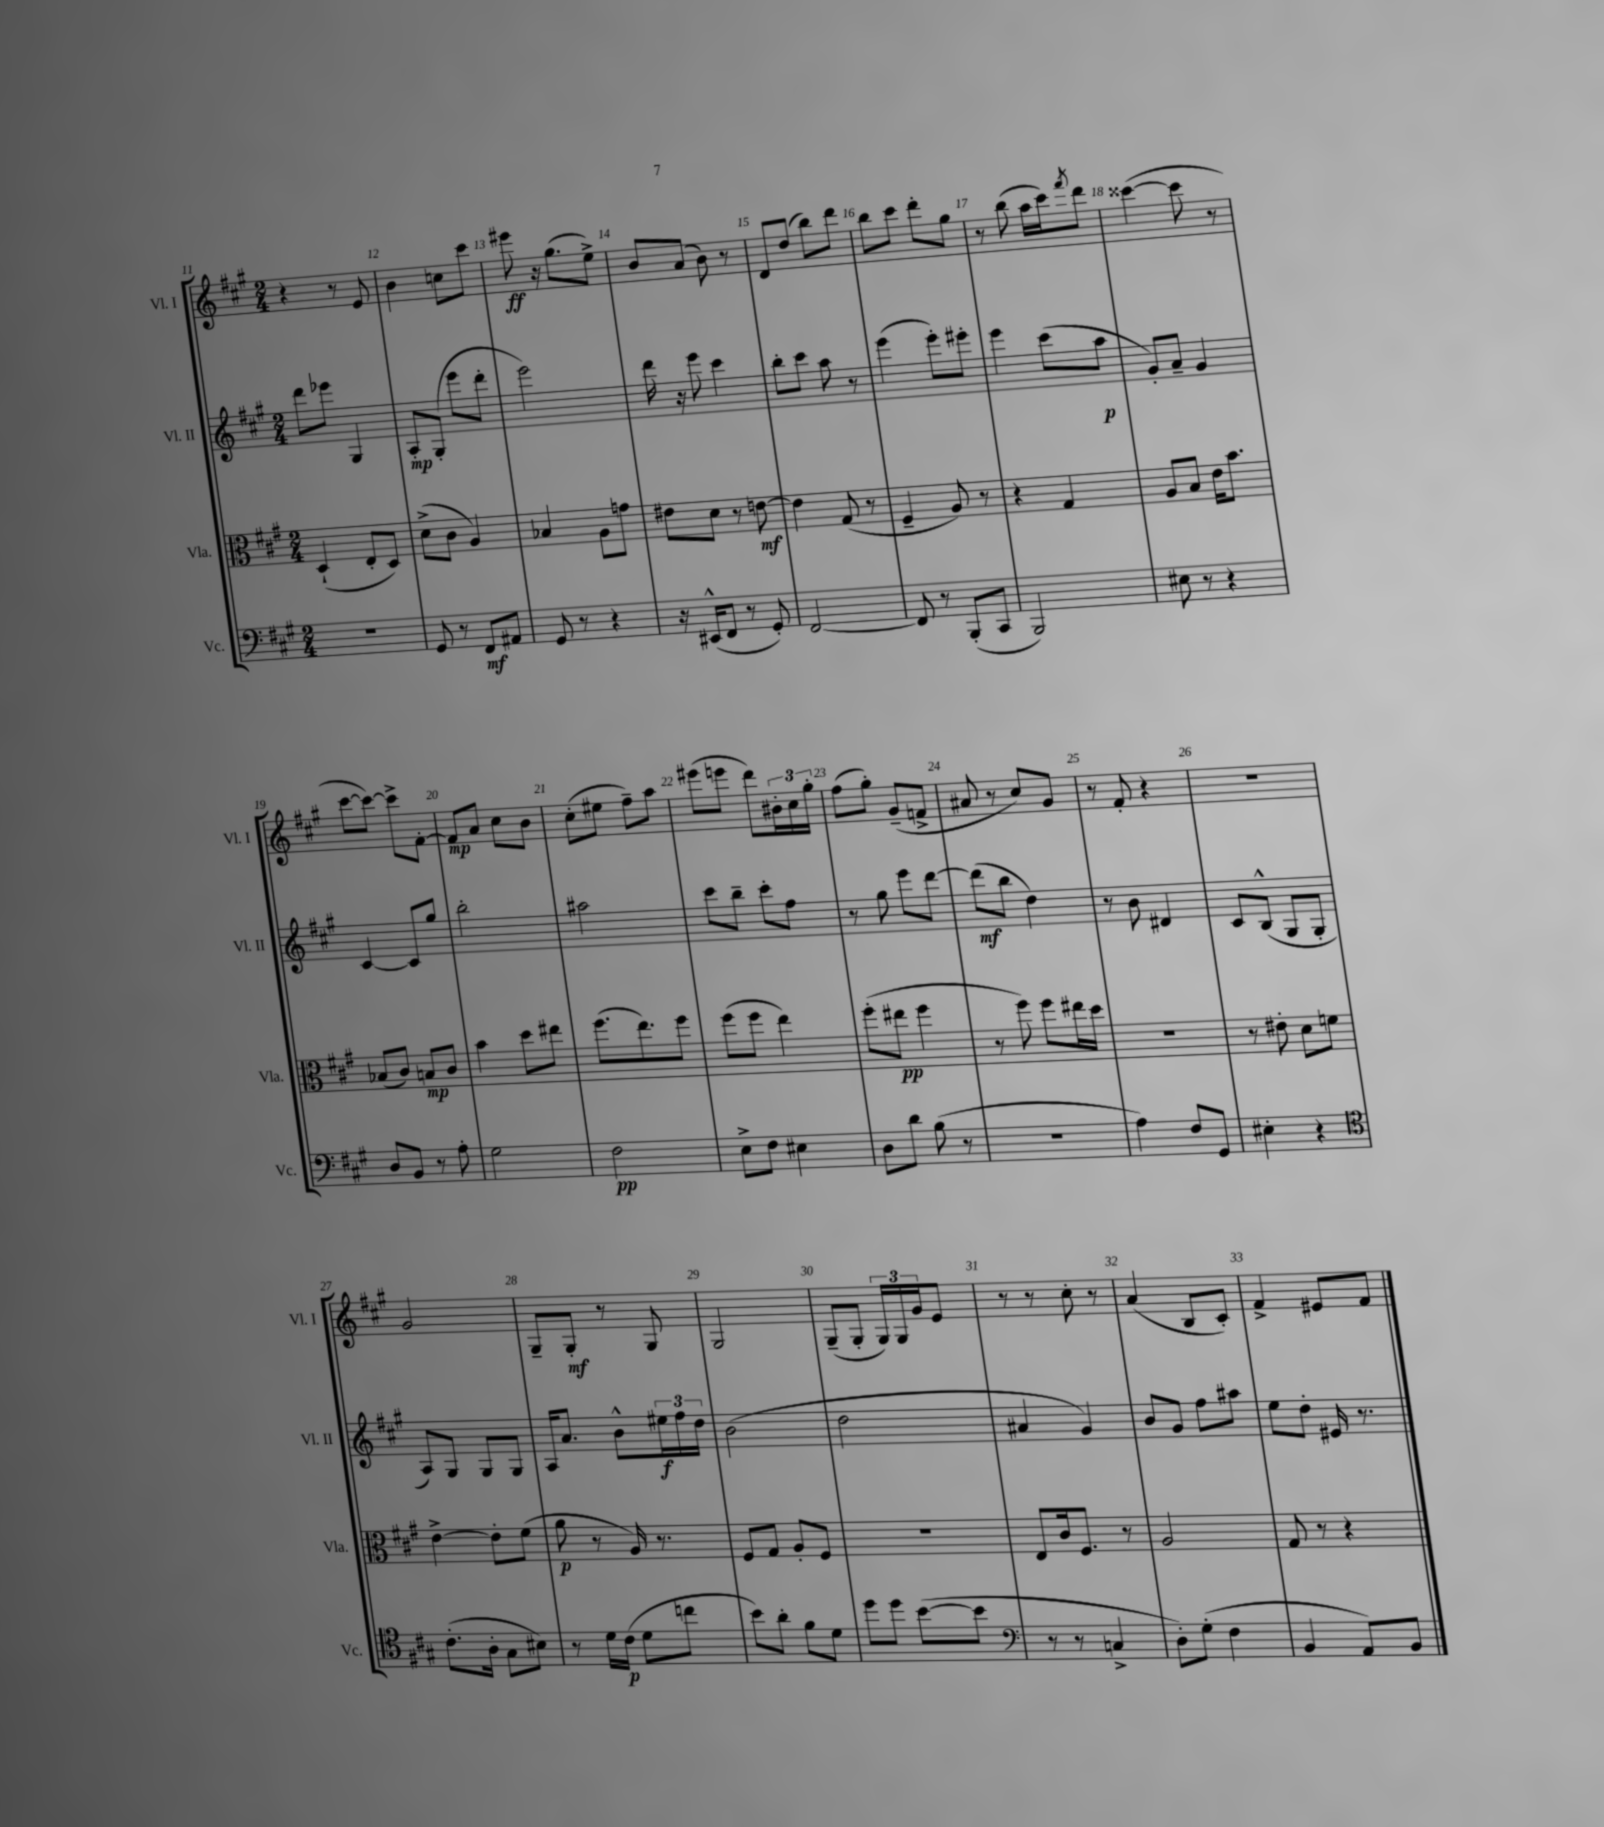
<<
\new StaffGroup <<
\new Staff = "s0" \with { instrumentName = "Vl. I" shortInstrumentName = "Vl. I" } {
    \clef treble \key a \major \numericTimeSignature \time 2/4
    r4 r8 e'8 |
    b'4 c''8 cis'''8 |
    eis'''8\ff r16 gis''8.( e''8->) |
    b'8 a'8( b'8) r8 |
    d'8 d''8( b''8) d'''8 |
    b''8 cis'''8 d'''8-. gis''8 |
    r8 b''8( a''16 cis'''16) \acciaccatura { fis'''8 } d'''8 |
    cisis'''4~( cisis'''8 r8 |
    cis'''8~ cis'''8~) cis'''8-> fis'8~-. |
    fis'8\mp a'8 cis''8 b'8 |
    cis''8-.( eis''8 fis''8--) a''8 |
    eis'''8( e'''8 d'''8) \tuplet 3/2 { bis'16-. cis''16 gis''16-. } |
    fis''8( gis''8-.) gis'8--( f'8-> |
    ais'8 r8 cis''8) gis'8 |
    r8 fis'8-. r4 |
    R2 |
    gis'2 |
    gis8-- gis8-.\mf r8 gis8 |
    gis2 |
    gis8--( gis8-. \tuplet 3/2 { gis16) gis16 gis'16 } e'8 |
    r8 r8 cis''8-. r8 |
    a'4( b8 cis'8-.) |
    fis'4-> eis'8 fis'8 \bar "|." |
}
\new Staff = "s1" \with { instrumentName = "Vl. II" shortInstrumentName = "Vl. II" } {
    \clef treble \key a \major \numericTimeSignature \time 2/4
    d'''8 ees'''8 gis4 |
    a8-.\mp gis8-.( e'''8 d'''8-. |
    e'''2) |
    d'''16 r16 e'''8 cis'''4 |
    b''8-. cis'''8 a''8 r8 |
    e'''4( e'''8-.) eis'''8-. |
    e'''4 cis'''8( a''8\p |
    gis'8-.) a'8-- gis'4 |
    cis'4~ cis'8 gis''8 |
    b''2-. |
    ais''2 |
    cis'''8 b''8-- cis'''8-. fis''8 |
    r8 gis''8 e'''8 d'''8~ |
    d'''8\mf( b''8 d''4) |
    r8 b'8 dis'4 |
    cis'8 b8-^( gis8 gis8-. |
    a8) gis8 gis8 gis8 |
    a16 a'8. b'8-^ \tuplet 3/2 { eis''16\f fis''16 d''16 } |
    b'2( |
    d''2 |
    ais'4 gis'4) |
    b'8 gis'8 fis''8 ais''8 |
    e''8 d''8-. eis'16 r8. \bar "|." |
}
\new Staff = "s2" \with { instrumentName = "Vla." shortInstrumentName = "Vla." } {
    \clef alto \key a \major \numericTimeSignature \time 2/4
    d4-!( e8-. d8) |
    d'8->( cis'8 a4) |
    bes4 a8 g'8 |
    eis'8 d'8 r8 e'8~\mf |
    e'4 gis8( r8 |
    fis4-- a8) r8 |
    r4 gis4 |
    a8 b8 e'16 b'8. |
    bes8( cis'8) b8\mp cis'8 |
    b'4 d''8 eis''8 |
    fis''8.( e''8.) fis''8 |
    fis''8( fis''8 e''4) |
    fis''8-.( eis''8\pp fis''4 |
    r8 fis''8) fis''8 eis''16 d''16 |
    r2 |
    r8 eis'8-. d'8 f'8 |
    e'4~-> e'8-. fis'8( |
    a'8\p r8 a16) r8. |
    fis8 gis8 a8-. fis8 |
    R2 |
    e8 cis'16 fis8. r8 |
    a2 |
    gis8 r8 r4 \bar "|." |
}
\new Staff = "s3" \with { instrumentName = "Vc." shortInstrumentName = "Vc." } {
    \clef bass \key a \major \numericTimeSignature \time 2/4
    r2 |
    gis,8 r8 fis,8\mf ais,8 |
    gis,8 r8 r4 |
    r16 eis,16-^( fis,8 r8 gis,8-.) |
    fis,2~ |
    fis,8 r8 b,,8-.( cis,8 |
    b,,2) |
    eis8 r8 r4 |
    d8 b,8 r8 a8-. |
    gis2 |
    fis2\pp |
    e8-> fis8 eis4 |
    d8 d'8 b8( r8 |
    R2 |
    a4) fis8 gis,8 |
    eis4-. r4 |
    \clef tenor cis'8.-.( a16-. gis8 bis8) |
    r8 d'16 cis'16\p( d'8 c''8 |
    b'8) a'8-. fis'8 d'8 |
    d''8 d''8 b'8~( b'8 |
    \clef bass r8 r8 c4-> |
    d8-.) gis8-.( fis4 |
    b,4 a,8) b,8 \bar "|." |
}
>>
>>
\layout { \context { \Score currentBarNumber = #11 \override BarNumber.break-visibility = ##(#f #t #t) barNumberVisibility = #all-bar-numbers-visible } }
